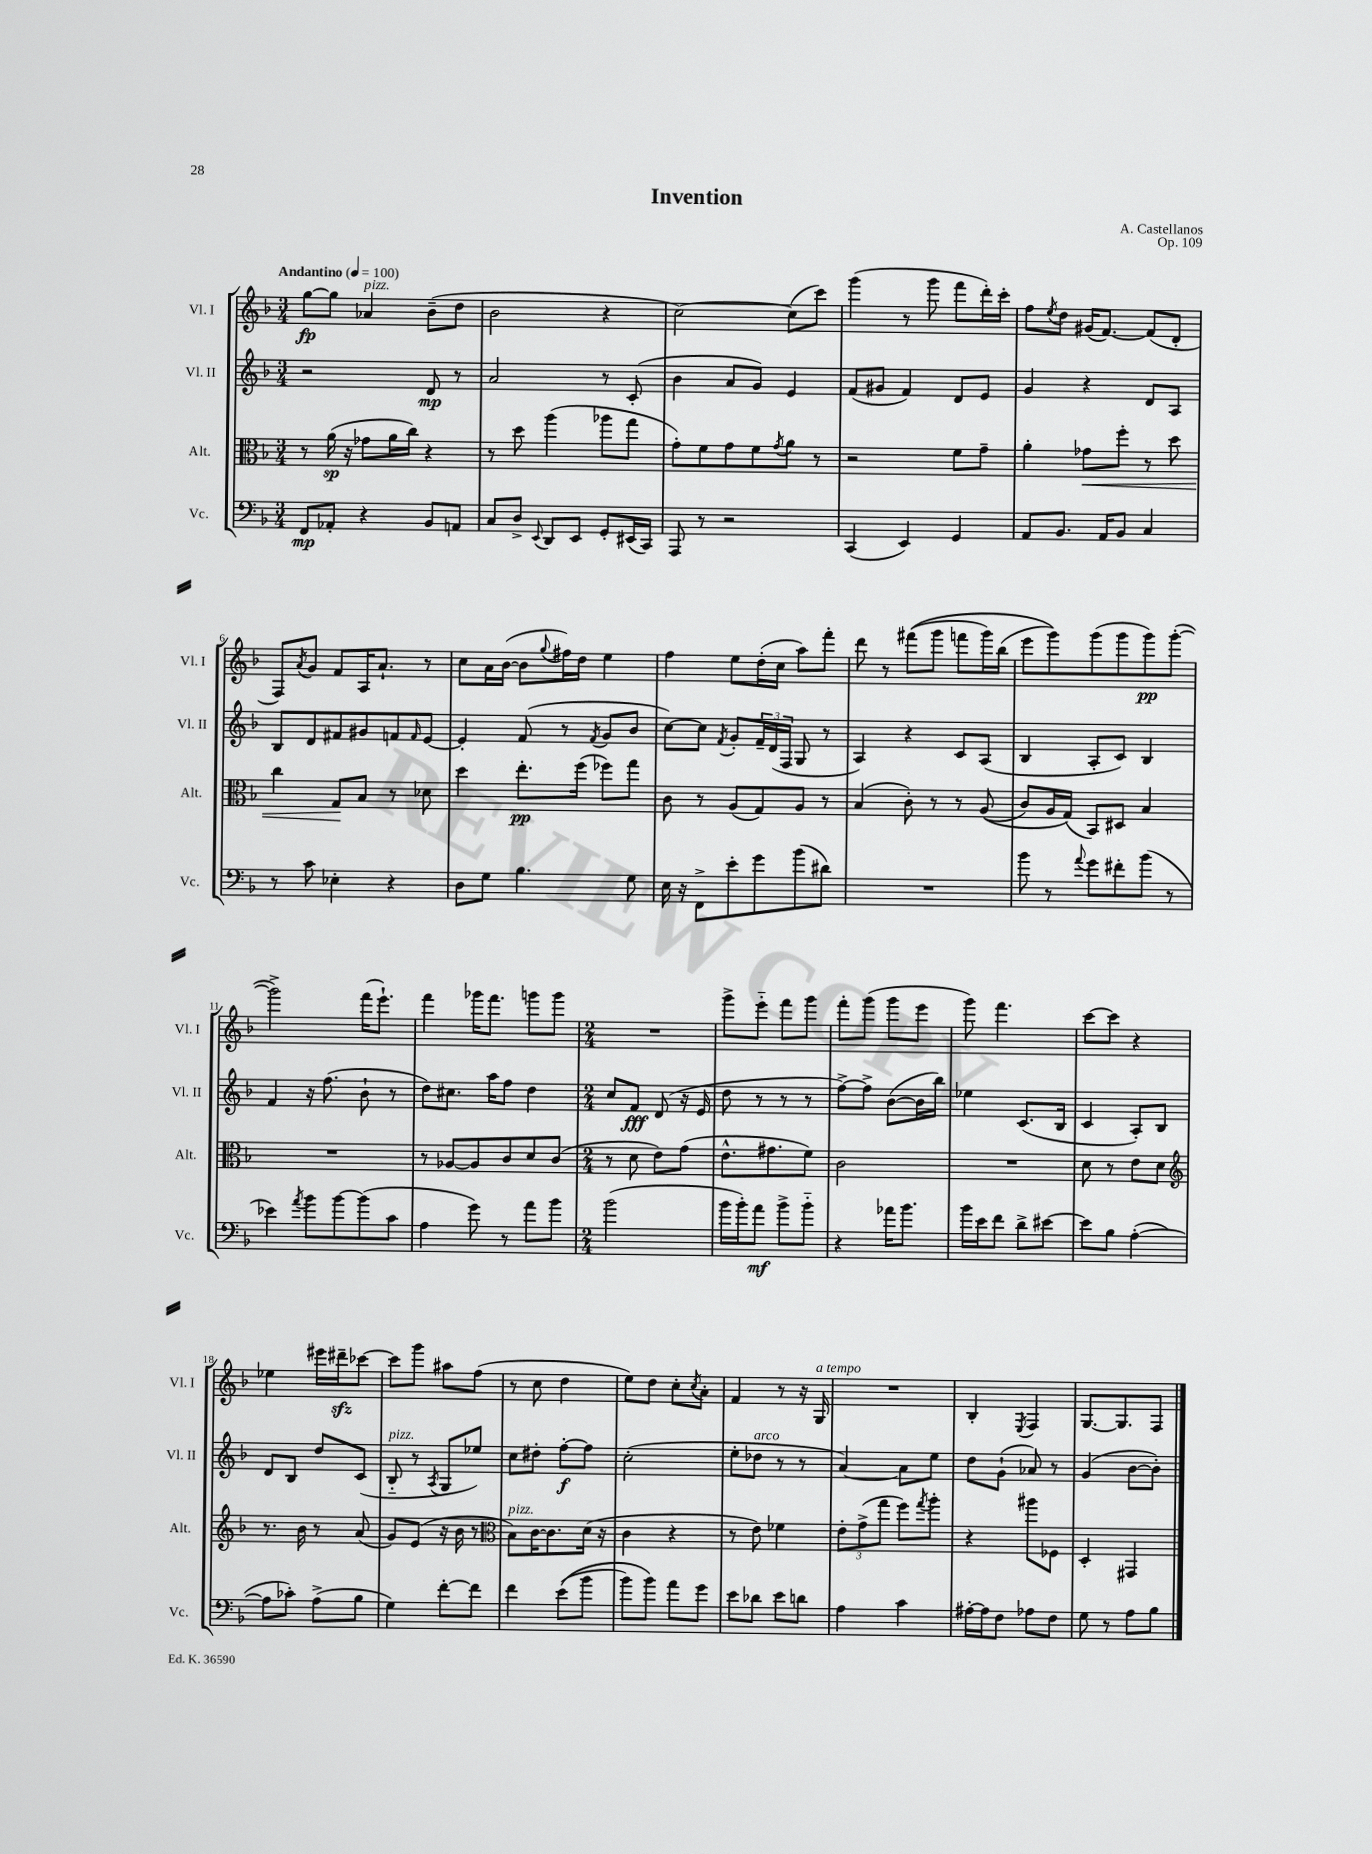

**kern	**kern	**kern	**kern
*staff4	*staff3	*staff2	*staff1
*clefF4	*clefC3	*clefG2	*clefG2
*k[b-]	*k[b-]	*k[b-]	*k[b-]
*M3/4	*M3/4	*M3/4	*M3/4
*MM100	*MM100	*MM100	*MM100
8FF	8r	2r	[8gg
8AA-'	(16a	.	8gg]
.	16r	.	.
4r	8g-	.	4a-
.	16a	.	.
.	16cc)	.	.
8BB-	4r	8d	(8b-~
8AA	.	8r	8dd
=	=	=	=
8C	8r	2a	2b-
8D^	8dd	.	.
8qqEE	.	.	.
8DD	(4aa	.	.
8EE	.	.	.
8GG'	8aa-	8r	4r
(16EE#	8gg	(8c'	.
16CC)	.	.	.
=	=	=	=
8AAA	8g')	4b-	[2cc)
8r	8f	.	.
2r	8g	8a	.
.	8f	8g)	.
.	8qg	.	.
.	8a	4e	(8cc]
.	8r	.	8ccc)
=	=	=	=
(4CC	2r	(8f	(4ggg
.	.	8g#	.
4EE)	.	4f)	8r
.	.	.	8ggg
4GG	8f	8d	8fff
.	8g~	8e	16ddd')
.	.	.	16ccc'
=	=	=	=
8AA	4a'	4g	8ff
.	.	.	8qee
8.BB-	.	.	8dd
.	8g-	4r	(16g#
16AA	.	.	[8.f)
8BB-	8ff'	.	.
4C	8r	8d	(8f]
.	8dd	8A	8d'
=	=	=	=
8r	4cc	8B-	8F)
.	.	.	8qa
8c	.	8d	8g
4E-'	8G	8f#	8f
.	8B-	8g#	16A
.	.	.	8.a`
4r	8r	8f	.
.	.	16qqf	.
.	8d-	[8e	8r
=	=	=	=
8D	4dd	4e']	8cc
8G	.	.	16a
.	.	.	([16b-
4.B-	8.ee'	(8f	8b-]
.	.	.	8qqgg
.	.	8r	16ff#)
.	(16ff	.	16dd
.	.	8qf	.
.	8ff-)	8g	4ee
8G	8gg	8b-	.
=	=	=	=
16E	8c	[8cc)	4ff
16r	.	.	.
8FF^	8r	8cc]	.
.	.	8qf	.
8e'	(8A	8g'	8ee
8g	8G)	24f~	(16dd'
.	.	(24d	.
.	.	.	16cc
.	.	24F	.
(8b-	8A	8G	8aa)
8d#)	8r	8r	8fff'
=	=	=	=
2.r	(4B-	4A)	8ddd
.	.	.	8r
.	8c')	4r	&((8fff#
.	8r	.	8ggg
.	8r	8c	8fff
.	&((8A	(8A	16ggg)
.	.	.	(16bb-
=	=	=	=
8b-	8c)	4B-	8eee
8r	16A	.	8ggg)&)
.	(16G&)	.	.
8qqa	.	.	.
8g	8BB-)	8A'	(8ggg
8f#'	8D#	8c)	8ggg
(8b-	4B-	4B-	8ggg)
8r	.	.	([8ggg'
=	=	=	=
4e-)	2.r	4f	2ggg^])
8qa	.	.	.
8b-	.	16r	.
.	.	(8.ff	.
[8b-	.	.	.
(8b-]	.	8b-`	(16fff
.	.	.	8.eee`)
8c	.	8r	.
=	=	=	=
4A	8r	8dd)	4fff
.	[8A-	8.cc#	.
8g)	8A-]	.	16ggg-
.	.	16aa	8.fff
8r	8c	8ff	.
8a	8d	4dd	8ggg
8b-	(8c	.	8ggg
=	=	=	=
*M2/4	*M2/4	*M2/4	*M2/4
(2b-	8r	8cc	2r
.	8d	8f	.
.	8e)	(8d	.
.	(8g	16r	.
.	.	16e	.
=	=	=	=
16b-	8.e^^	8dd	8ggg^
16b-')	.	.	.
8a	.	8r	8eee'~
.	8.g#	.	.
8b-^	.	8r	8fff
8b-'~	8f)	8r	8ggg
=	=	=	=
4r	2c	[8ff^)	8fff'
.	.	8ff^]	(8ggg
16a-	.	([8b-	8ggg
8.b-	.	.	.
.	.	16b-]	8eee
.	.	16bb-)	.
=	=	=	=
16b-	2r	4ee-	8ggg)
16e	.	.	.
8f	.	.	4.fff
8d^	.	(8.c	.
[8e#	.	.	.
.	.	16B-	.
=	=	=	=
8e#]	8d	4c	[8ccc
8B-	8r	.	8ccc]
([4A'	8e	8A')	4r
.	8d	8B-	.
=	=	=	=
*	*clefG2	*	*
8A]	8.r	8d	4ee-
8c-')	.	8B-	.
.	16b-	.	.
(8A^	8r	8dd	16eee#
.	.	.	16ddd#~
8B-	(8a	(8c	[8ccc-
=	=	=	=
4G)	8g)	8B-'~	8ccc-]
.	(8e	8r	8ggg
.	.	8qA	.
[8f'	16r	8G	8aa#
.	16b-	.	.
8f]	8r	8ee-)	(8ff
=	=	=	=
*	*clefC3	*	*
4f	8B-)	8cc	8r
.	[16c	8dd#'	8cc
.	8.c]	.	.
&((8e	.	[8ff'	4dd
8b-	(16d	8ff]	.
.	16r	.	.
=	=	=	=
8b-)	4c	(2cc'	8ee)
8b-&)	.	.	8dd
8a	4r	.	8cc'
.	.	.	8qcc
8g	.	.	8a'
=	=	=	=
8e	8r	8ee'	4f
8d-	8e)	8dd-	.
8e	4f-	8r	8r
8d	.	8r	16r
.	.	.	16G
=	=	=	=
4A	12e'	[4a)	2r
.	(12g^	.	.
.	12gg	.	.
4c	8ff)	8a]	.
.	8qgg	.	.
.	8aa'	8ee	.
=	=	=	=
[16A#'	4r	8dd	4B-'
16A#]	.	.	.
8F	.	(8g`	.
.	.	.	8qE
8A-	8aa#	8a-)	4F
8F	8F-	8r	.
=	=	=	=
8G	4D'	(4g	[8.G
8r	.	.	.
.	.	.	8.G]
8A	4GG#	[8b-	.
8B-	.	8b-'])	8F
==	==	==	==
*-	*-	*-	*-
